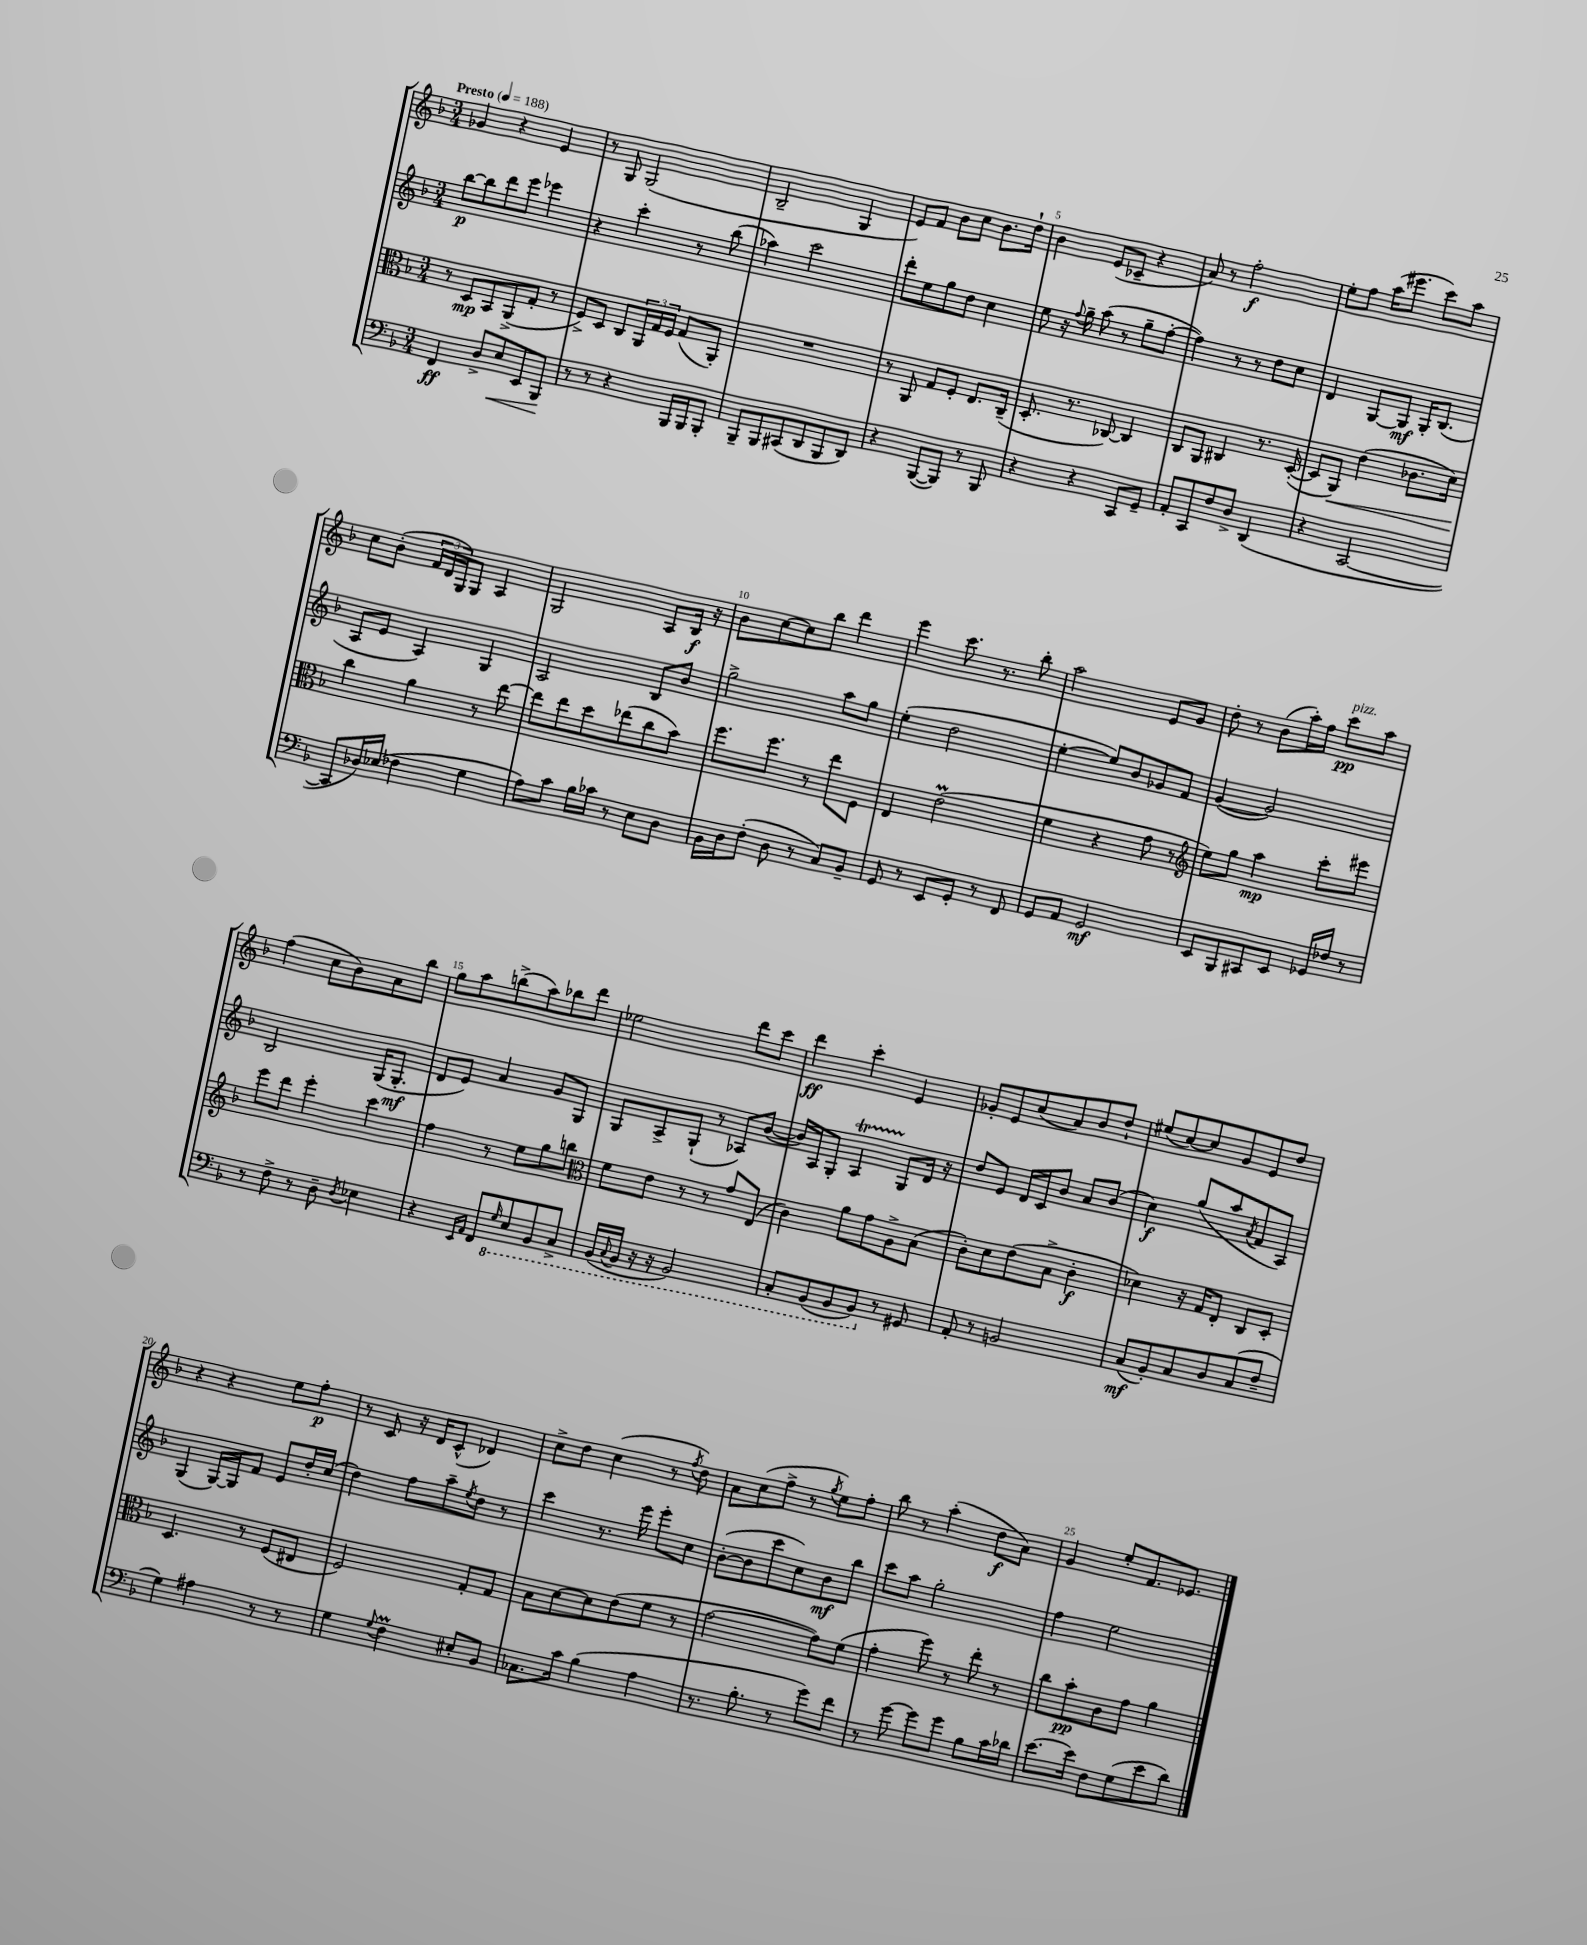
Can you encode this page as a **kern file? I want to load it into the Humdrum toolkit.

**kern	**kern	**kern	**kern
*staff4	*staff3	*staff2	*staff1
*clefF4	*clefC3	*clefG2	*clefG2
*k[b-]	*k[b-]	*k[b-]	*k[b-]
*M3/4	*M3/4	*M3/4	*M3/4
*MM188	*MM188	*MM188	*MM188
4FF	8r	[8bb-	4g-
.	8D	8bb-]	.
8D^	8BB-	8ddd	4r
8E	(8AA^	8eee	.
8EE	8G'	4eee-	4e
8BBB-	8r	.	.
=	=	=	=
8r	8F^)	4r	8r
8r	8D	.	8G
4r	8C	4ccc'	(2G
.	24AA	.	.
.	24G	.	.
.	24F	.	.
16BBB-	(8G	8r	.
16BBB-	.	.	.
8BBB-'	8AA')	(8bb-	.
=	=	=	=
8BBB-~	2.r	4aa-)	2B-~
8BBB-	.	.	.
(8CC#	.	2ccc	.
8DD	.	.	.
8BBB-	.	.	4G
8DD)	.	.	.
=	=	=	=
4r	8r	8ddd'	8e)
.	8AA	8ee	8f
([8BBB-	8G	8gg	8b-
8BBB-])	8F'	8dd	8cc
8r	8.E	4cc	8.b-
8BBB-	.	.	.
.	(16C~	.	16dd`
=	=	=	=
4r	8.D'	8ee	4b-
.	.	16r	.
.	.	8qqff	.
.	8.r	16gg~	.
4r	.	(8aa	(8e
.	[8C-)	8r	8c-~
8CC	4C-]	8gg~	4r
8GG~	.	[8ff'	.
=	=	=	=
8AA'	8C	4ff])	8a)
8CC	8AA	.	8r
8F	4C#	8r	2ff'
8D^	.	8r	.
(4DD	8.r	8dd	.
.	.	8cc	.
.	([16D'	.	.
=	=	=	=
4r	8D]	4d	8ee'
.	8AA)	.	8ff
[2CC	(4e	[8G	(16aa
.	.	.	8.eee#
.	.	8G]	.
.	8.c-	16G'	8ccc)
.	.	(8.B-	.
.	.	.	8aa
.	16d)	.	.
=	=	=	=
8CC]	4cc	8A	8cc
16D-)	.	8e	(8b-'
(16E-	.	.	.
4F-	4a	4A)	24f
.	.	.	24d
.	.	.	24G)
.	.	.	8G
4G	8r	4G	4A
.	[8ee	.	.
=	=	=	=
8A)	8ee]	2A	2G
8c	8ee	.	.
16B-	8dd	.	.
16c-	.	.	.
8r	(8ee-	.	.
8E	8cc	8B-	8A
8D	8b-)	8b-	16B-
.	.	.	16r
=	=	=	=
16BB-	8.ff	2gg^	8b-
16D	.	.	.
(8F'	.	.	[8cc
.	8.ff	.	.
8D	.	.	8cc]
8r	8r	.	8bb-
8C)	8ee	8aa	4ddd
8BB-~	8F	8gg	.
=	=	=	=
8GG	4E	(4ee'	4eee
8r	.	.	.
8EE	(2e	2dd	8.ccc
8GG'	.	.	.
.	.	.	8.r
8r	.	.	.
8FF	.	.	8bb-'
=	=	=	=
8GG	4f	[4ee'	2aa
8AA	.	.	.
2GG	4r	8ee])	.
.	.	8b-	.
.	8g	8g-	8e
.	8r	8f	8g
=	=	=	=
*	*clefG2	*	*
8EE	8ee)	([4g	8dd'
8BBB-	8gg	.	8r
8CC#	4aa	2g])	(8b-
8EE	.	.	16aa')
.	.	.	16ff
16GG-	8ccc'	.	8ccc
16F-	.	.	.
8r	8eee#	.	8aa
=	=	=	=
8r	8eee	2B-	(4ff
8F^	8ddd	.	.
8r	4eee'	.	8cc
8D~	.	.	8b-)
8qD	.	.	.
4E-	4ccc	(16G	8a
.	.	8.G'	.
.	.	.	8bb-
=	=	=	=
4r	4ff	8d	8gg
.	.	8e)	8aa
16qqEE	.	.	.
16qqAA	.	.	.
8FF	8r	4a	(8bb^
16qqGG	.	.	.
8EE	8ee	.	8aa)
8BBB-	8gg	8g	8bb-
8CC^	8bb	8G	8ddd
=	=	=	=
*	*clefC3	*	*
(16BBB-	8f	8G	2ee-
8qqCC	.	.	.
16BBB-	.	.	.
16r	8e	8A^	.
16r	.	.	.
2BBB-)	8r	(8G`	.
.	8r	8r	.
.	8g	8A-)	8ddd
.	(8E	([8b-	8ccc
=	=	=	=
8CC'	4c)	16b-])	4ddd
.	.	16A	.
(8BBB-	.	8G'	.
8BBB-	8a	4A	4ccc'
8BBB-)	8g	.	.
8r	8A^	8G	4e
8GG#	(8B-	16d	.
.	.	16r	.
=	=	=	=
8AA'	8c')	8dd	8g-'
8r	8d	8e	8e
2BB	(8e	16d	(8cc
.	.	16c	.
.	8B-^	8b-	8a)
.	4c'	8a	8b-
.	.	(8b-	8dd`
=	=	=	=
(8C	4d-)	4cc)	(8ee#
8BB-')	.	.	[8cc)
8C	16r	(8gg	8cc]
.	16G	.	.
8D	8E'	8aa	8g
.	.	8qa	.
(8C	8C	8f	8e
8F~	8D'	8A)	8dd
=	=	=	=
4G)	4.D	(4G	4r
4A#	.	[16G)	4r
.	.	16G]	.
.	8r	8f	.
8r	(8F	8e	8ee
8r	8E#	16dd'	8ff'
.	.	(16cc	.
=	=	=	=
4G	2F)	4dd)	8r
.	.	.	8c
8qqG	.	.	.
4F	.	8ff	16r
.	.	.	16d
.	.	8aa~	(8c^^
.	.	8qee	.
8E#'	8G'	8dd	4d-)
8BB-	8G	8r	.
=	=	=	=
8.C-	8B-	4ccc	8cc^
.	[8d	.	8dd
16c	.	.	.
(4B-	8d]	8.r	(4cc
.	(8e	.	.
.	.	16eee	.
4A	8f	8eee'	8r
.	.	.	8qff
.	8r	8cc	8dd)
=	=	=	=
8.r	[2g	([8b-'	8a
.	.	8b-]	(8cc
8.B-'	.	.	.
.	.	8ccc	8ff^
8r	.	8cc)	8r
.	.	.	8qgg
8g)	8g])	8b-	8ee)
8f	(8f	8bb-	8ff'
=	=	=	=
8r	4g'	8ccc	8bb-
[8g	.	8aa	8r
8g]	8ff)	2gg'	(4aa'
8g	8r	.	.
8B-	8ee'	.	8dd
16c	8r	.	8a)
16d-	.	.	.
=	=	=	=
[8.e	8cc	4ff	4g
.	8b-'	.	.
16e]	.	.	.
8F	8c	2ee	8ee'
(8G	8g	.	8.f
8e	4a	.	.
.	.	.	8.e-
8d)	.	.	.
==	==	==	==
*-	*-	*-	*-
